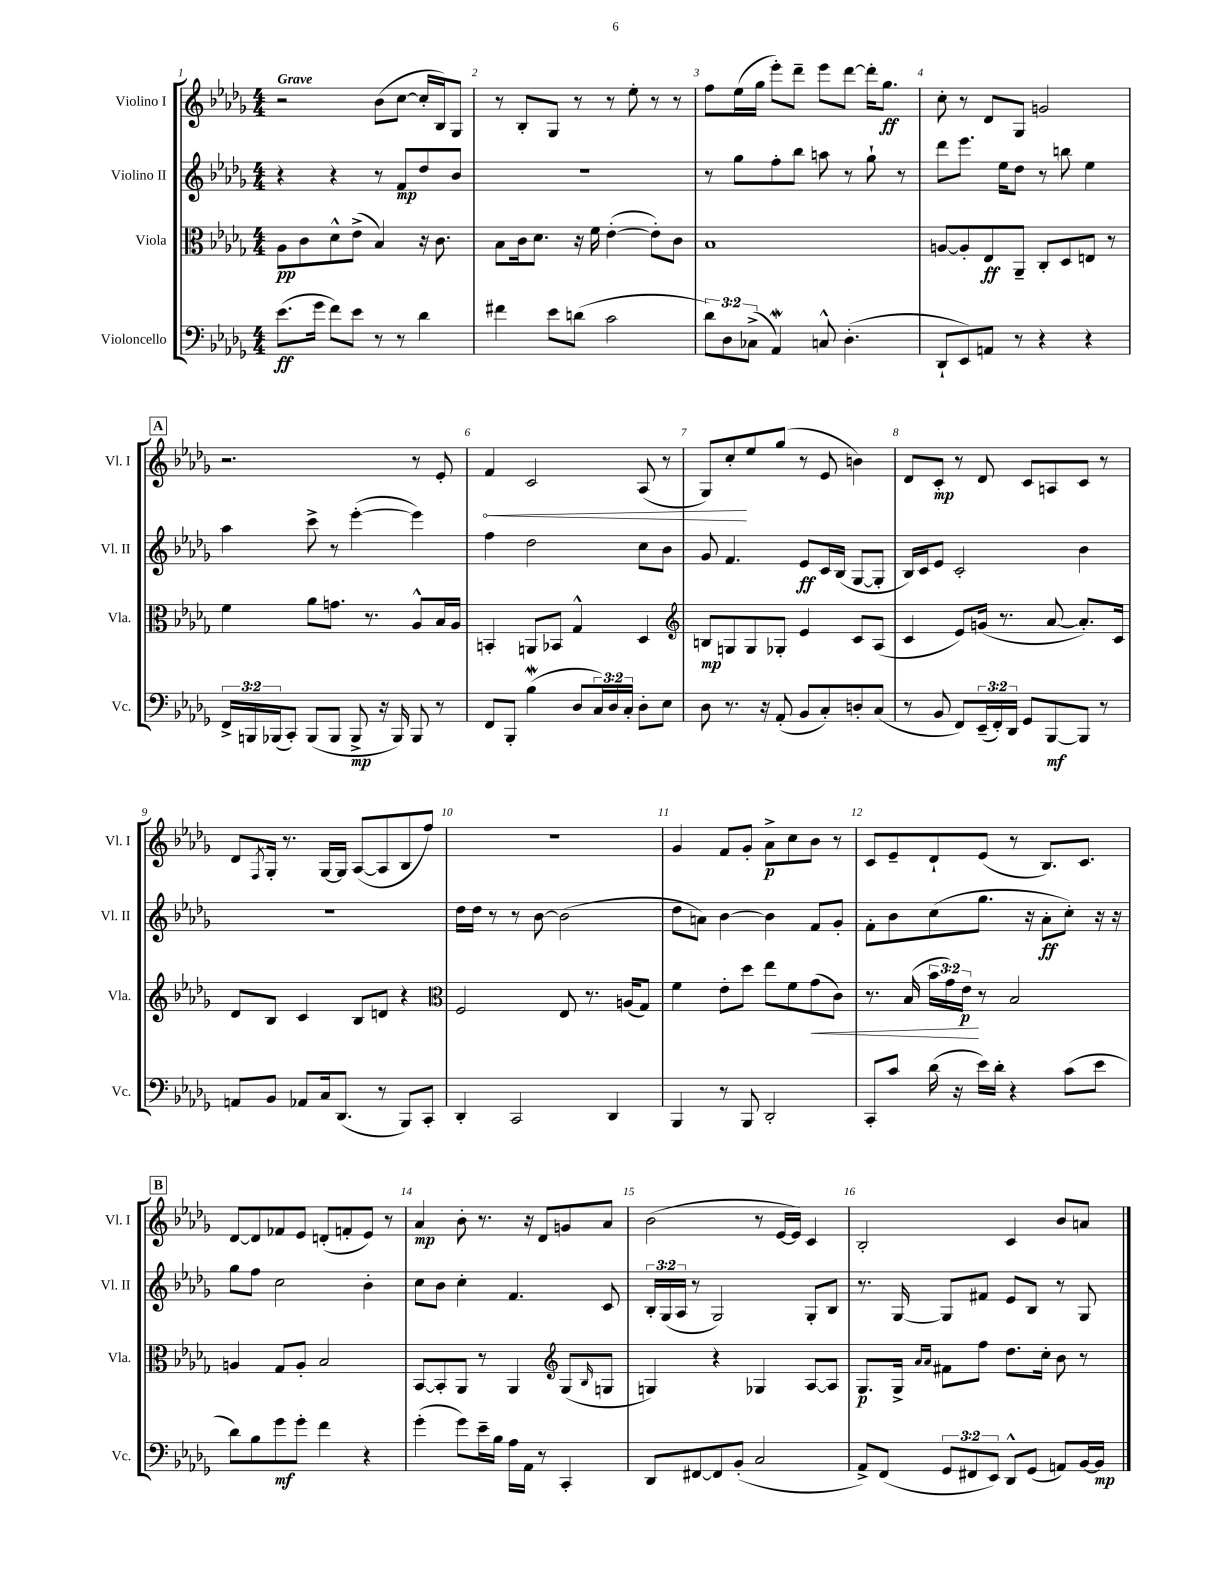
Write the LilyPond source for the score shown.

<<
\new StaffGroup <<
\new Staff = "s0" \with { instrumentName = "Violino I" shortInstrumentName = "Vl. I" } {
    \clef treble \key des \major \numericTimeSignature \time 4/4 \tempo "Grave"
    r2 bes'8( c''8~ c''16-. bes16) ges8 |
    r8 bes8-. ges8 r8 r8 ees''8-. r8 r8 |
    f''8 ees''16( ges''16 ees'''8-.) des'''8-- ees'''8 des'''8~ des'''16-. ges''8.\ff |
    c''8-. r8 des'8 ges8 g'2 |
    \mark \markup { \box "A" } r2. r8 ees'8-. |
    \once \override Hairpin.circled-tip = ##t f'4\< c'2 aes8( r8 |
    ges8) c''8-.\! ees''8 ges''8( r8 ees'8 b'4) |
    des'8 c'8-.\mp r8 des'8 c'8 a8 c'8 r8 |
    des'8 \acciaccatura { f8 } ges16-. r8. ges16~ ges16 aes8~( aes8 bes8 f''8) |
    r1 |
    ges'4 f'8 ges'8-. aes'8->\p c''8 bes'8 r8 |
    c'8 ees'8-- des'8-! ees'8( r8 bes8.) c'8. |
    \mark \markup { \box "B" } des'8~ des'8 fes'8 ees'8 d'8-.( f'8-. ees'8) r8 |
    aes'4\mp bes'8-. r8. r16 des'8 g'8 aes'8 |
    bes'2( r8 ees'16~ ees'16) c'4 |
    bes2-. c'4 bes'8 a'8 \bar "|." |
}
\new Staff = "s1" \with { instrumentName = "Violino II" shortInstrumentName = "Vl. II" } {
    \clef treble \key des \major \numericTimeSignature \time 4/4 \override Staff.TupletNumber.text = #tuplet-number::calc-fraction-text
    r4 r4 r8 f'8\mp des''8 bes'8 |
    R1 |
    r8 ges''8 f''8-. bes''8 a''8 r8 ges''8-! r8 |
    des'''8 ees'''8. ees''16 des''8 r8 b''8 ees''4 |
    \mark \markup { \box "A" } aes''4 c'''8-> r8 ees'''4~-.( ees'''4) |
    f''4 des''2 c''8 bes'8 |
    ges'8 f'4. ees'8\ff c'16 bes16( ges8~ ges8-. |
    bes16) c'16 ees'8 c'2-. bes'4 |
    r1 |
    des''16 des''16 r8 r8 bes'8~ bes'2( |
    des''8 a'8) bes'4~ bes'4 f'8 ges'8-. |
    f'8-. bes'8 c''8( ges''8. r16 aes'8-.\ff c''8-.) r16 r16 |
    \mark \markup { \box "B" } ges''8 f''8 c''2 bes'4-. |
    c''8 bes'8 c''4-. f'4. c'8 |
    \tuplet 3/2 { bes16-. ges16( aes16 } r8 ges2) ges8-. bes8 |
    r8. ges16~ ges8 fis'8 ees'8 bes8 r8 ges8 \bar "|." |
}
\new Staff = "s2" \with { instrumentName = "Viola" shortInstrumentName = "Vla." } {
    \clef alto \key des \major \numericTimeSignature \time 4/4 \override Staff.TupletNumber.text = #tuplet-number::calc-fraction-text
    aes8\pp c'8 des'8-^ ees'8->( bes4) r16 c'8. |
    bes8 c'16 des'8. r16 f'16 ees'4~-.( ees'8-.) c'8 |
    bes1 |
    a8~ a8-. ees8\ff aes,8-- c8-. des8 e8 r8 |
    \mark \markup { \box "A" } f'4 aes'8 g'8. r8. aes8-^ bes16 aes16 |
    b,4-. a,8 bes,8 ges4-^ des4 |
    \clef treble b8\mp g8 g8 ges8-. ees'4 c'8 aes8( |
    c'4 ees'8) g'16( r8. aes'8~ aes'8.-.) c'16 |
    des'8 bes8 c'4 bes8 d'8 r4 |
    \clef alto f2 ees8 r8. a16( ges8) |
    f'4 ees'8-. des''8 ees''8 f'8 ges'8\<( c'8) |
    r8. bes16( \tuplet 3/2 { bes'16 ges'16) ees'16\p\! } r8 bes2 |
    \mark \markup { \box "B" } a4 ges8 a8-. bes2 |
    bes,8~ bes,8-. aes,8 r8 aes,4 \clef treble ges8( \grace { bes16 } g8 |
    g4) r4 ges4 aes8~ aes8 |
    ges8.\p ges16-> \grace { aes'16 aes'16 } fis'8 f''8 des''8. c''16-. bes'8 r8 \bar "|." |
}
\new Staff = "s3" \with { instrumentName = "Violoncello" shortInstrumentName = "Vc." } {
    \clef bass \key des \major \numericTimeSignature \time 4/4 \override Staff.TupletNumber.text = #tuplet-number::calc-fraction-text
    ees'8.\ff( ges'16 f'8) ees'8 r8 r8 des'4 |
    fis'4 ees'8 d'8( c'2 |
    \tuplet 3/2 { des'8) des8 ces8->( } aes,4\mordent) c8-^ des4.-.( |
    des,8-! ees,8) a,8 r8 r4 r4 |
    \mark \markup { \box "A" } \tuplet 3/2 { f,16-> b,,16 bes,,16( } c,8-.) bes,,8( bes,,8 bes,,8->\mp r16 bes,,16) bes,,8 r8 |
    f,8 bes,,8-. bes4\mordent( des8 \tuplet 3/2 { c16) des16 c16-. } des8-. ees8 |
    des8 r8. r16 aes,8-.( bes,8 c8-.) d8-. c8( |
    r8 bes,8 f,8) \tuplet 3/2 { ees,16--( f,16-.) des,16 } ges,8 bes,,8~\mf bes,,8 r8 |
    a,8 bes,8 aes,8 c16 des,8.( r8 bes,,8) c,8-. |
    des,4-. c,2 des,4 |
    bes,,4 r8 bes,,8 des,2-. |
    c,8-. c'8 des'16( r16 ees'16) des'16-. r4 c'8( ees'8 |
    \mark \markup { \box "B" } des'8) bes8 ges'8\mf ges'8-. f'4 r4 |
    ges'4-.( ges'8) ees'16-- bes16 aes16 aes,16 r8 c,4-. |
    des,8 fis,8~ fis,8 bes,8-.( c2 |
    aes,8->) f,8( \tuplet 3/2 { ges,8 fis,8 ees,8) } des,8-^ ges,8( a,8) bes,16~ bes,16\mp \bar "|." |
}
>>
>>
\layout { \context { \Score \override BarNumber.break-visibility = ##(#f #t #t) barNumberVisibility = #all-bar-numbers-visible } }
